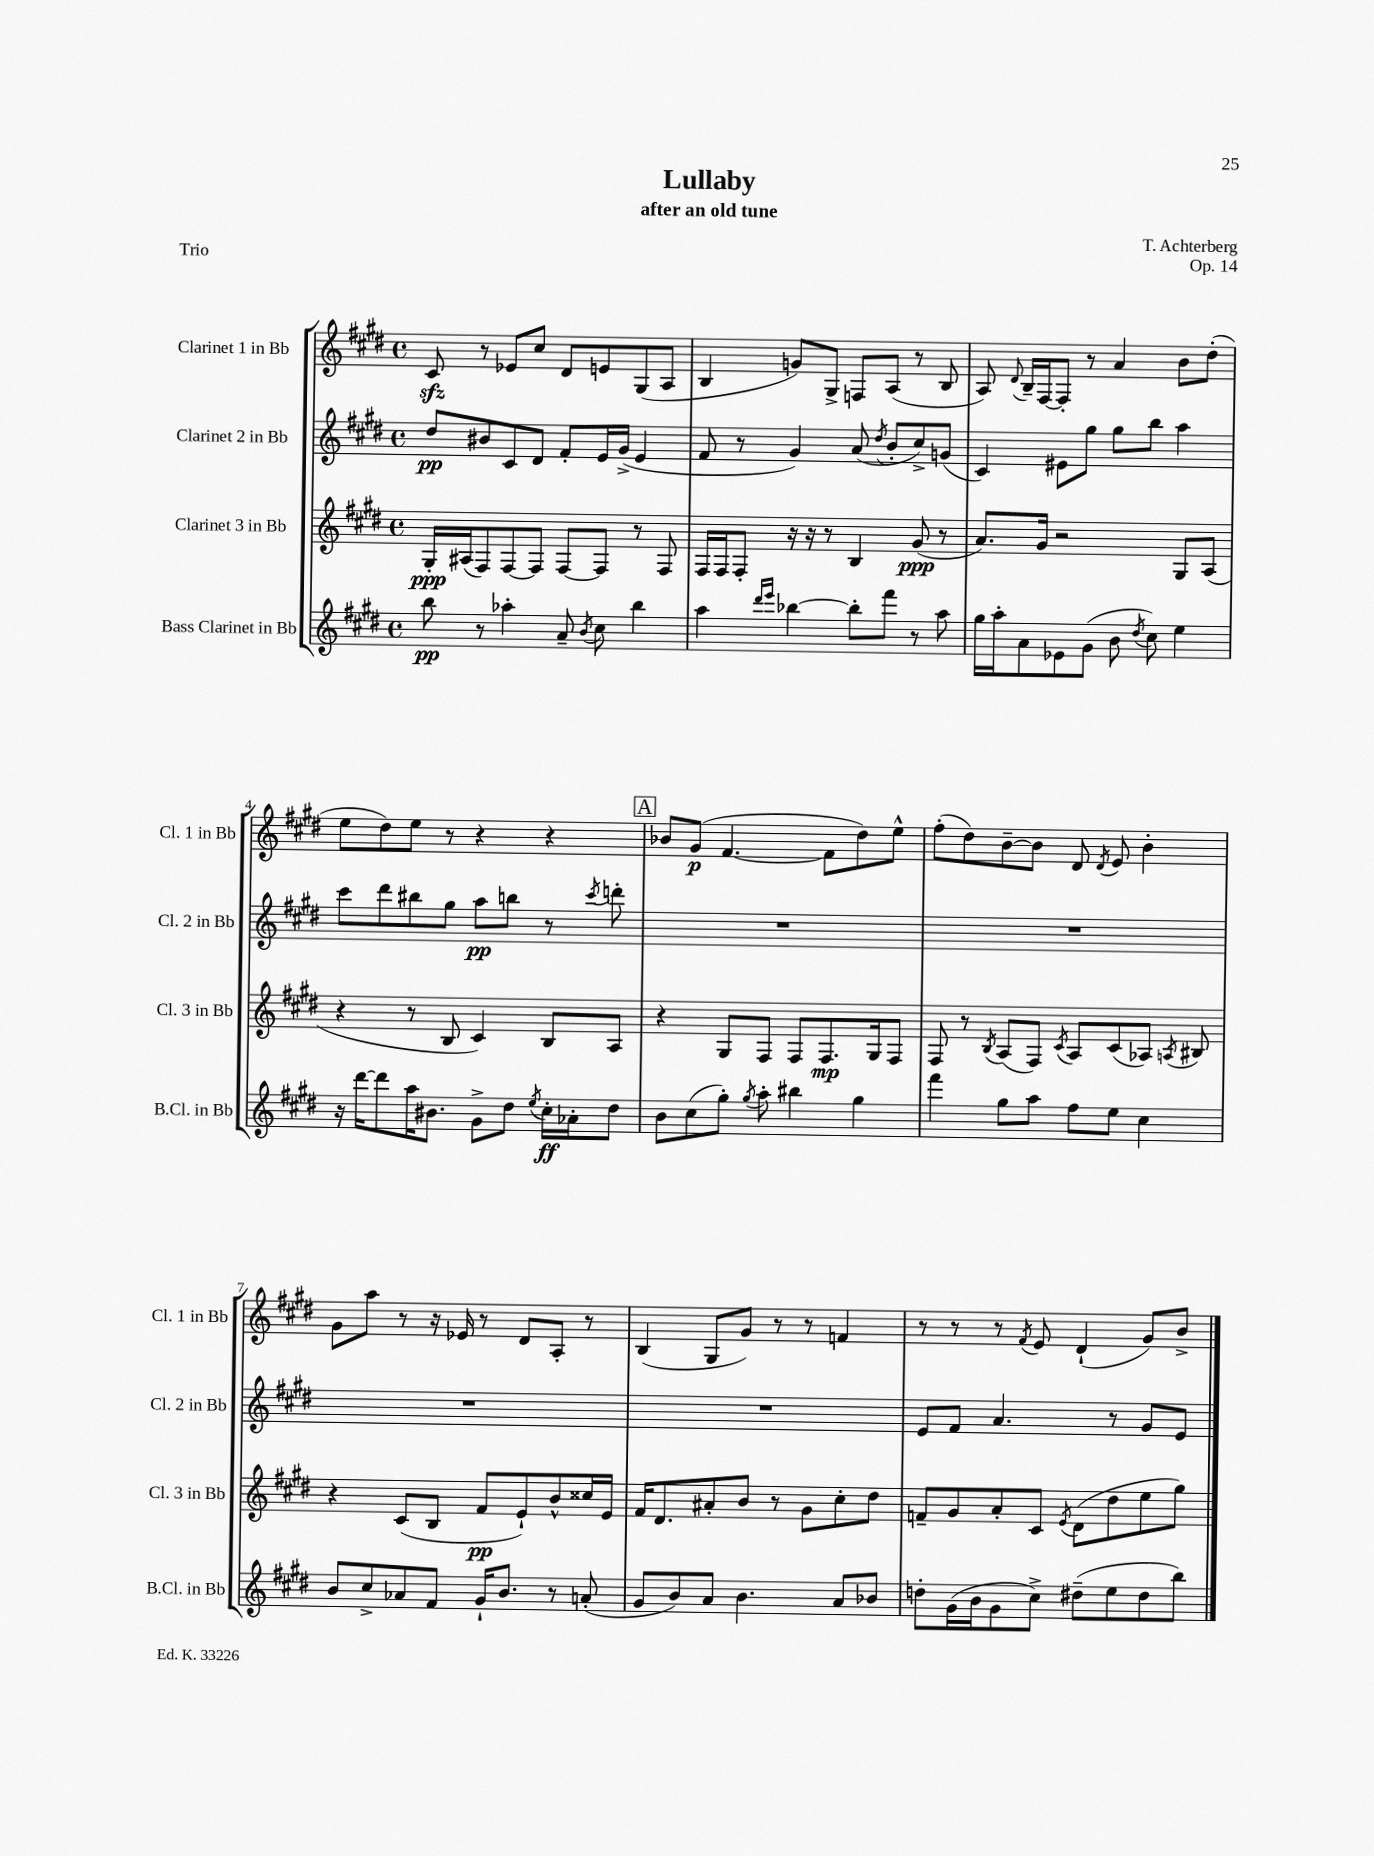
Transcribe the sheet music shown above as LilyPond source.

\header { title = "Lullaby" composer = "T. Achterberg" subtitle = "after an old tune" opus = "Op. 14" piece = "Trio" }
<<
\new StaffGroup <<
\new Staff = "s0" \with { instrumentName = "Clarinet 1 in Bb" shortInstrumentName = "Cl. 1 in Bb" } {
    \clef treble \key e \major \defaultTimeSignature \time 4/4
    \autoBeamOff cis'8\sfz r8 ees'8[ cis''8] dis'8[ e'8 gis8( a8] |
    b4 g'8[) gis8]-> f8[ a8]( r8 b8 |
    a8) \appoggiatura { dis'8 } b16[-- fis16~ fis8]-. r8 a'4 b'8[ dis''8]-.( |
    e''8[ dis''8) e''8] r8 r4 r4 |
    \mark \markup { \box "A" } bes'8[ gis'8]\p( fis'4.~ fis'8[ dis''8) e''8]-^ |
    fis''8[-.( dis''8) b'8~-- b'8] dis'8 \acciaccatura { dis'8 } e'8 b'4-. |
    gis'8[ a''8] r8 r16 ees'16 r8 dis'8[ a8]-. r8 |
    b4( gis8[ gis'8]) r8 r8 f'4 |
    r8 r8 r8 \acciaccatura { fis'8 } e'8 dis'4-!( gis'8[) b'8]-> \bar "|." |
}
\new Staff = "s1" \with { instrumentName = "Clarinet 2 in Bb" shortInstrumentName = "Cl. 2 in Bb" } {
    \clef treble \key e \major \defaultTimeSignature \time 4/4
    \autoBeamOff dis''8[\pp bis'8 cis'8 dis'8] fis'8[-. e'16 gis'16]->( e'4 |
    fis'8 r8 gis'4) a'8( \acciaccatura { dis''8 } b'8[-. cis''8->) g'8]( |
    cis'4) eis'8[ gis''8] gis''8[ b''8] a''4 |
    cis'''8[ dis'''8 bis''8 gis''8] a''8[\pp b''8] r8 \acciaccatura { cis'''8 } d'''8-. |
    \mark \markup { \box "A" } R1 |
    R1 |
    R1 |
    R1 |
    e'8[ fis'8] a'4. r8 gis'8[ e'8] \bar "|." |
}
\new Staff = "s2" \with { instrumentName = "Clarinet 3 in Bb" shortInstrumentName = "Cl. 3 in Bb" } {
    \clef treble \key e \major \defaultTimeSignature \time 4/4
    \autoBeamOff gis16[-.\ppp ais16( fis8) fis8~ fis8] fis8[~ fis8] r8 fis8 |
    fis16[ fis16 fis8]-. r16 r16 r8 b4 gis'8\ppp( r8 |
    a'8.[) gis'16] r2 gis8[ a8]( |
    r4 r8 b8 cis'4) b8[ a8] |
    \mark \markup { \box "A" } r4 gis8[ fis8] fis8[ fis8.\mp gis16 fis8] |
    fis8 r8 \acciaccatura { b8 } a8[( fis8]) \acciaccatura { cis'8 } a8[ cis'8( aes8]) \acciaccatura { a8 } bis8 |
    r4 cis'8[( b8] fis'8[\pp e'8-!) b'8-^ cisis''16 e'16] |
    fis'16[ dis'8. ais'8-. b'8] r8 gis'8[ cis''8-. dis''8] |
    f'8[-- gis'8 a'8-. cis'8] \acciaccatura { e'8 } dis'8[( dis''8 e''8 gis''8]) \bar "|." |
}
\new Staff = "s3" \with { instrumentName = "Bass Clarinet in Bb" shortInstrumentName = "B.Cl. in Bb" } {
    \clef treble \key e \major \defaultTimeSignature \time 4/4
    \autoBeamOff b''8\pp r8 aes''4-. a'8-- \acciaccatura { b'8 } cis''8 b''4 |
    a''4 \grace { dis'''16[ e'''16] } bes''4~ bes''8[-. fis'''8] r8 a''8 |
    gis''16[ a''16-. a'8 ees'8 gis'8]( b'8 \acciaccatura { dis''8 } cis''8) e''4 |
    r16 dis'''16[~ dis'''8 a''16 bis'8.] gis'8[-> dis''8] \acciaccatura { e''8 } cis''16[-.\ff aes'16-. dis''8] |
    \mark \markup { \box "A" } b'8[ cis''8( gis''8]-.) \acciaccatura { gis''8 } a''8-. bis''4 gis''4 |
    fis'''4 gis''8[ a''8] fis''8[ e''8] cis''4 |
    b'8[ cis''8-> aes'8 fis'8] gis'16[-! b'8.] r8 a'8-.( |
    gis'8[ b'8) a'8] b'4. a'8[ bes'8] |
    d''8[-. gis'16( b'16 gis'8 cis''8]->) dis''8[--( e''8 dis''8 b''8]) \bar "|." |
}
>>
>>
